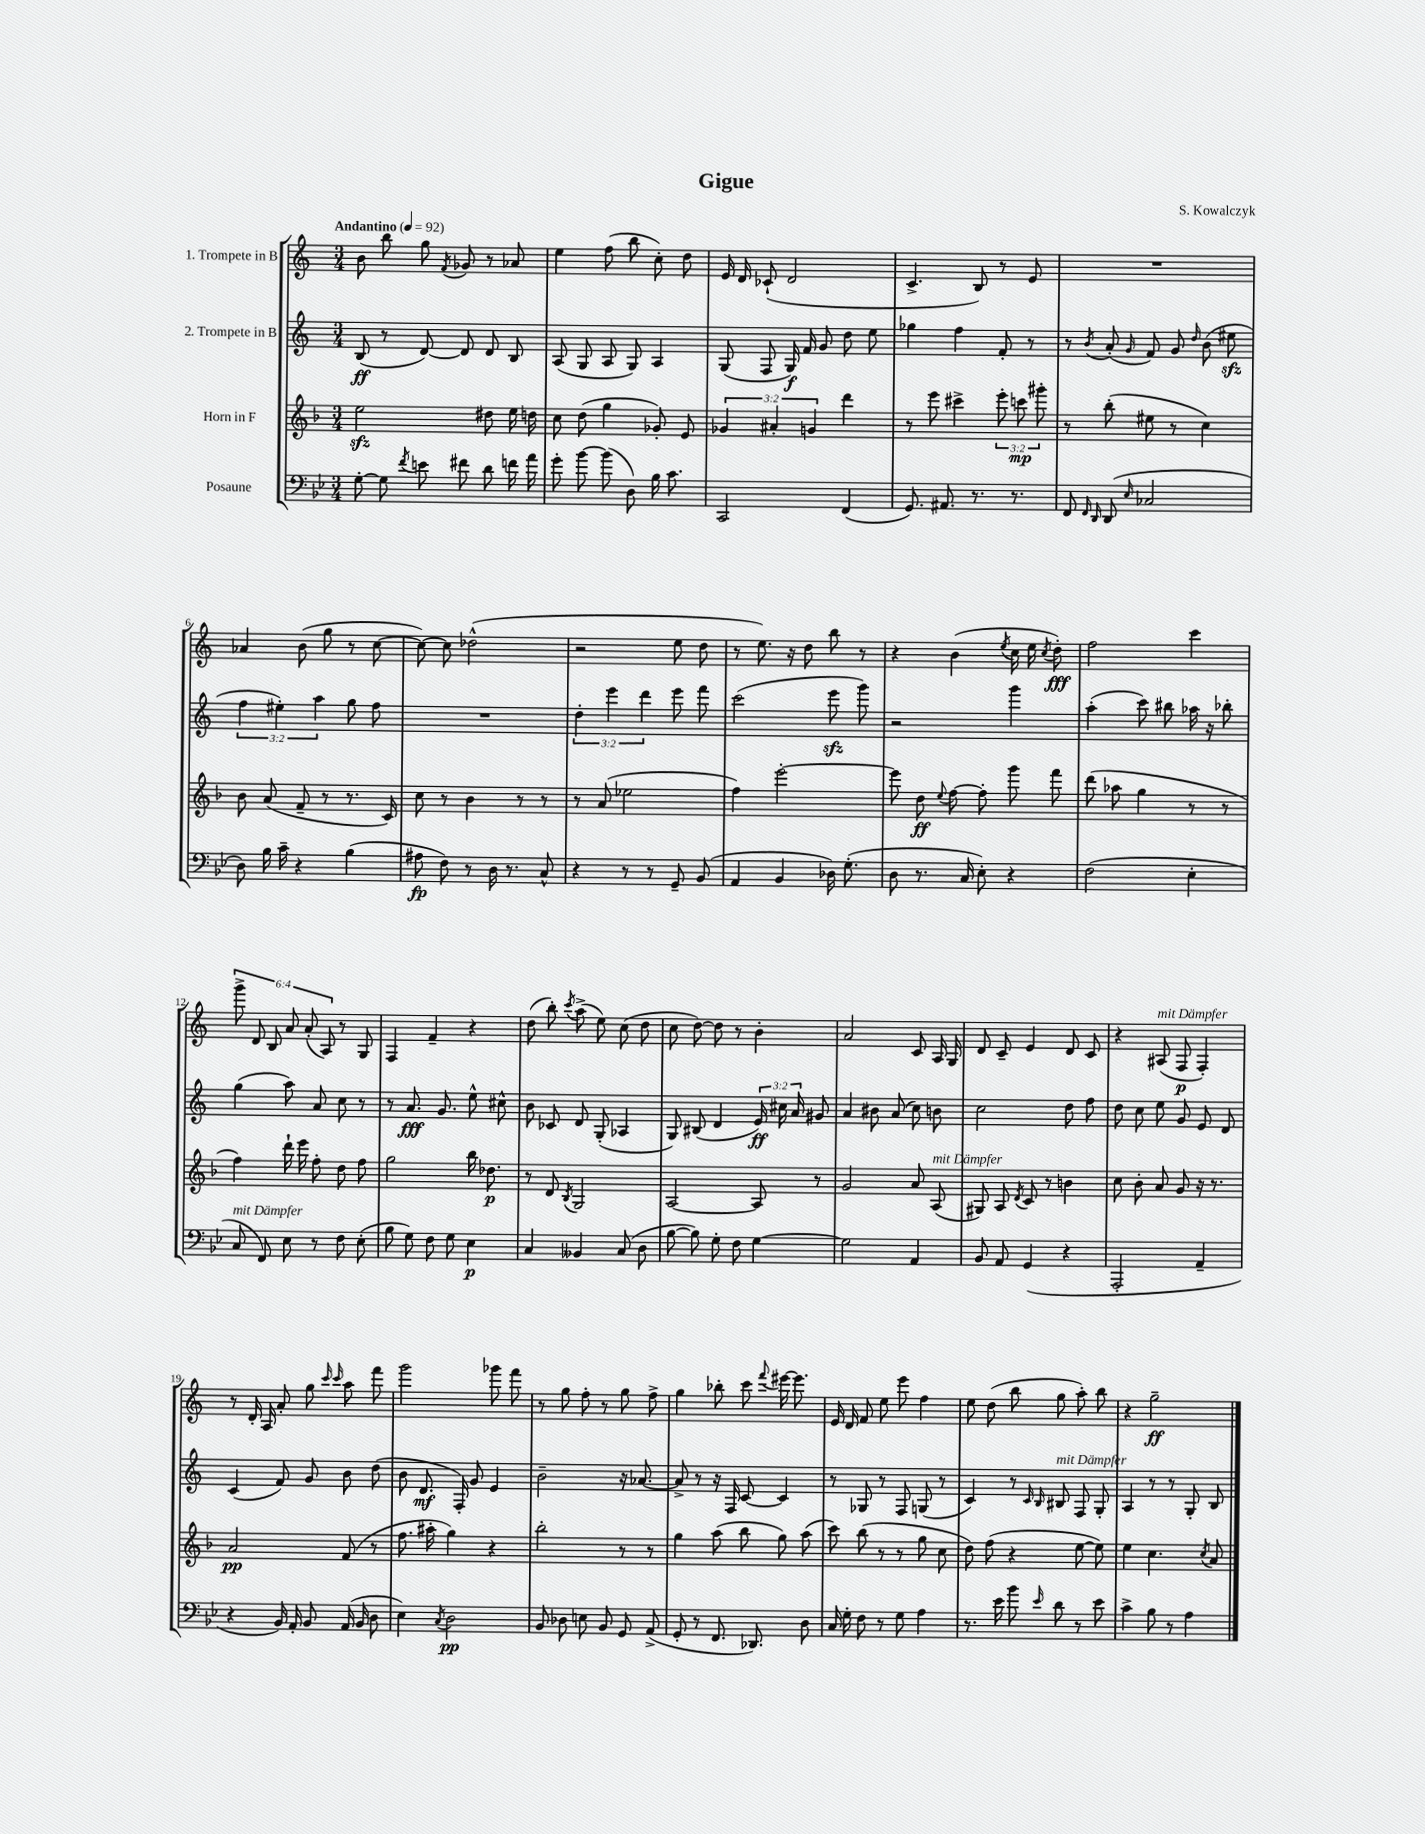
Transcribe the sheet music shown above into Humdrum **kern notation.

**kern	**kern	**kern	**kern
*staff4	*staff3	*staff2	*staff1
*clefF4	*clefG2	*clefG2	*clefG2
*k[b-e-]	*k[b-]	*k[]	*k[]
*M3/4	*M3/4	*M3/4	*M3/4
*MM92	*MM92	*MM92	*MM92
[8G'	2ee	(8B	8b
8G]	.	8r	8bb
8qf	.	.	.
8e	.	[8d)	8gg
.	.	.	8qf
8f#	.	8d]	8g-
8d	8dd#	8d	8r
16f	16ee	8B	8a-
16a	16dd	.	.
=	=	=	=
8g'	8cc	(8A	4ee
[8b-	(8dd	8G	.
(8b-]	4gg	8A	(8ff
8D)	.	8G)	8bb
16B-	8g-')	4A	8cc')
8.c	.	.	.
.	8e	.	8dd
=	=	=	=
2CC	6g-	(8G	16e
.	.	.	16d
.	.	8F	(8c-`
.	6a#'	.	.
.	.	16G)	2d
.	.	16f	.
.	6g	.	.
.	.	8g	.
(4FF	4ddd	8dd	.
.	.	8ee	.
=	=	=	=
8.GG)	8r	4gg-	4.c^
.	8eee	.	.
8.AA#	.	.	.
.	4ccc#^	4ff	.
8.r	.	.	8B)
.	12eee'	8f'	8r
8.r	.	.	.
.	12ccc	.	.
.	.	8r	8e
.	12ggg#'	.	.
=	=	=	=
8FF	8r	8r	2.r
16qqFF	.	.	.
16qqDD	.	8qb	.
(8DD	(8bb-'	(8a'	.
16qqE-	.	16qqg	.
2C-	8ee#	8f)	.
.	8r	8g	.
.	.	16qqdd	.
.	4cc)	(8b	.
.	.	8ee#	.
=	=	=	=
8D)	8b-	6ff	4a-
16B-	(8a	.	.
.	.	6ee#')	.
16c~	.	.	.
4r	8f~	.	(8b
.	.	6aa	.
.	8r	.	8gg
(4B-	8.r	8gg	8r
.	.	8ff	[8cc
.	16c)	.	.
=	=	=	=
8A#	8cc	2.r	8cc_)
8F)	8r	.	8cc]
8r	4b-	.	(2dd-^^
16D	.	.	.
8.r	.	.	.
.	8r	.	.
8C^^	8r	.	.
=	=	=	=
4r	8r	6dd'	2r
.	(8a	.	.
.	.	6eee	.
8r	2ee-	.	.
.	.	6ddd	.
8r	.	.	.
8GG~	.	8eee	8ee
(8BB-	.	8fff	8dd
=	=	=	=
4AA	4ff)	(2ccc	8r
.	.	.	8.ee)
4BB-	[2eee'	.	.
.	.	.	16r
.	.	.	8dd
16D-)	.	8eee	8bb
(8.G'	.	.	.
.	.	8ggg)	8r
=	=	=	=
8D	8eee]	2r	4r
8.r	8dd	.	.
.	8qqee	.	.
.	[8ff	.	(4b
16C	.	.	.
8E-')	8ff']	.	.
.	.	.	8qee
4r	8ggg	4ggg	16cc
.	.	.	16ee
.	.	.	8qcc
.	8fff	.	8dd')
=	=	=	=
(2F	(8ddd	(4aa'	2ff
.	8aa-	.	.
.	4gg	8ccc)	.
.	.	8bb#	.
4E-'	8r	16aa-	4ccc
.	.	16r	.
.	8r	8bb-'	.
=	=	=	=
8C	4ff)	(4gg	12ggg^
.	.	.	12d
8FF)	.	.	.
.	.	.	12B
8E-	16ddd`	8aa)	12a
.	16eee	.	.
.	.	.	(12a'
8r	8ff'	8a	.
.	.	.	12A)
8F	8dd	8cc	8r
(8E-'	8ff	8r	8G
=	=	=	=
8B-	2gg	8r	4F
8G)	.	8.a	.
8F	.	.	4f~
.	.	8.g	.
8G	.	.	.
4E-	16bb-	8ee^^	4r
.	8.dd-	.	.
.	.	8cc#^^	.
=	=	=	=
4C	8r	8b	(8dd
.	8d	8c-	8bb')
.	8qB-	.	8qccc
4BB--	2G	8d	(8aa^
.	.	(8G'	8ee)
(8C	.	4A-	(8cc
8D	.	.	8dd
=	=	=	=
[8B-	[2A	8G)	8cc
8B-])	.	(8B#	[8dd)
8G'	.	4d	8dd]
8F	.	.	8r
[4G	8A]	24e)	4b'
.	.	24cc#	.
.	.	24a	.
.	8r	8g#	.
=	=	=	=
2G]	2g	4a	2a
.	.	8b#	.
.	.	(8a	.
4AA	8a	8cc)	8c
.	(8A	8b	16A
.	.	.	16G
=	=	=	=
8BB-	8G#)	2cc	8d
8AA	8A	.	8c~
.	8qd	.	.
(4GG	8c	.	4e
.	8r	.	.
4r	4b	8dd	8d
.	.	8ff	8c
=	=	=	=
2AAA'	8cc	8dd	4r
.	8b-'	8cc	.
.	8a	8ee	(8A#
.	8g	8g	8F
4AA~	16r	8e	4F')
.	8.r	.	.
.	.	8d	.
=	=	=	=
4r	2a	(4c	8r
.	.	.	16d'
.	.	.	16A
16BB-)	.	8f)	8a'
16AA'	.	.	.
8BB-	.	8g	8gg
.	.	.	16qqccc
.	.	.	16qqccc
(16AA	(8f	8b	8aa
16BB-	.	.	.
8D	8r	(8dd	8fff
=	=	=	=
4E-)	8.ff	8b	2ggg
.	.	8.d	.
.	16aa#'	.	.
8qC	.	.	.
2D	4gg)	.	.
.	.	16F')	.
.	.	8g	.
.	4r	4e	8ggg-
.	.	.	8fff
=	=	=	=
8BB-	2bb-'	2b~	8r
8D-	.	.	8gg
8E	.	.	8ff'
8BB-	.	.	8r
8GG	8r	16r	8gg
.	.	[8.a-	.
(8AA^	8r	.	8ff^
=	=	=	=
8GG'	4gg	8a-^]	4gg
8r	.	8r	.
8.FF	(8aa	16r	8bb-'
.	.	16F	.
.	8bb-	[8c	8ccc
8.DD-)	.	.	.
.	.	.	8qqfff
.	8gg)	4c]	[16eee#
.	.	.	8.eee#]
8D	(8aa	.	.
=	=	=	=
16C	8ccc)	8r	16e
16G'	.	.	16d
8F	(8bb-	8G-	8f
8r	8r	8r	8ee
8G	8r	8F	8eee
4A	8gg	(8G	4ff
.	8cc	8r	.
=	=	=	=
8.r	8dd)	4c)	8ee
.	(8ff	.	(8dd
16e-	.	.	.
8b-	4r	8r	8bb
.	.	16qqc	.
16qqe-	.	16qqB	.
8d	.	8B#	8gg
8r	[8ee	8F	8aa')
8e-	8ee])	8G'	8bb
=	=	=	=
4c^	4ee	4A	4r
8B-	4.cc	8r	2gg~
8r	.	8r	.
4A	.	8G'	.
.	8qcc	.	.
.	8a	8B	.
==	==	==	==
*-	*-	*-	*-
